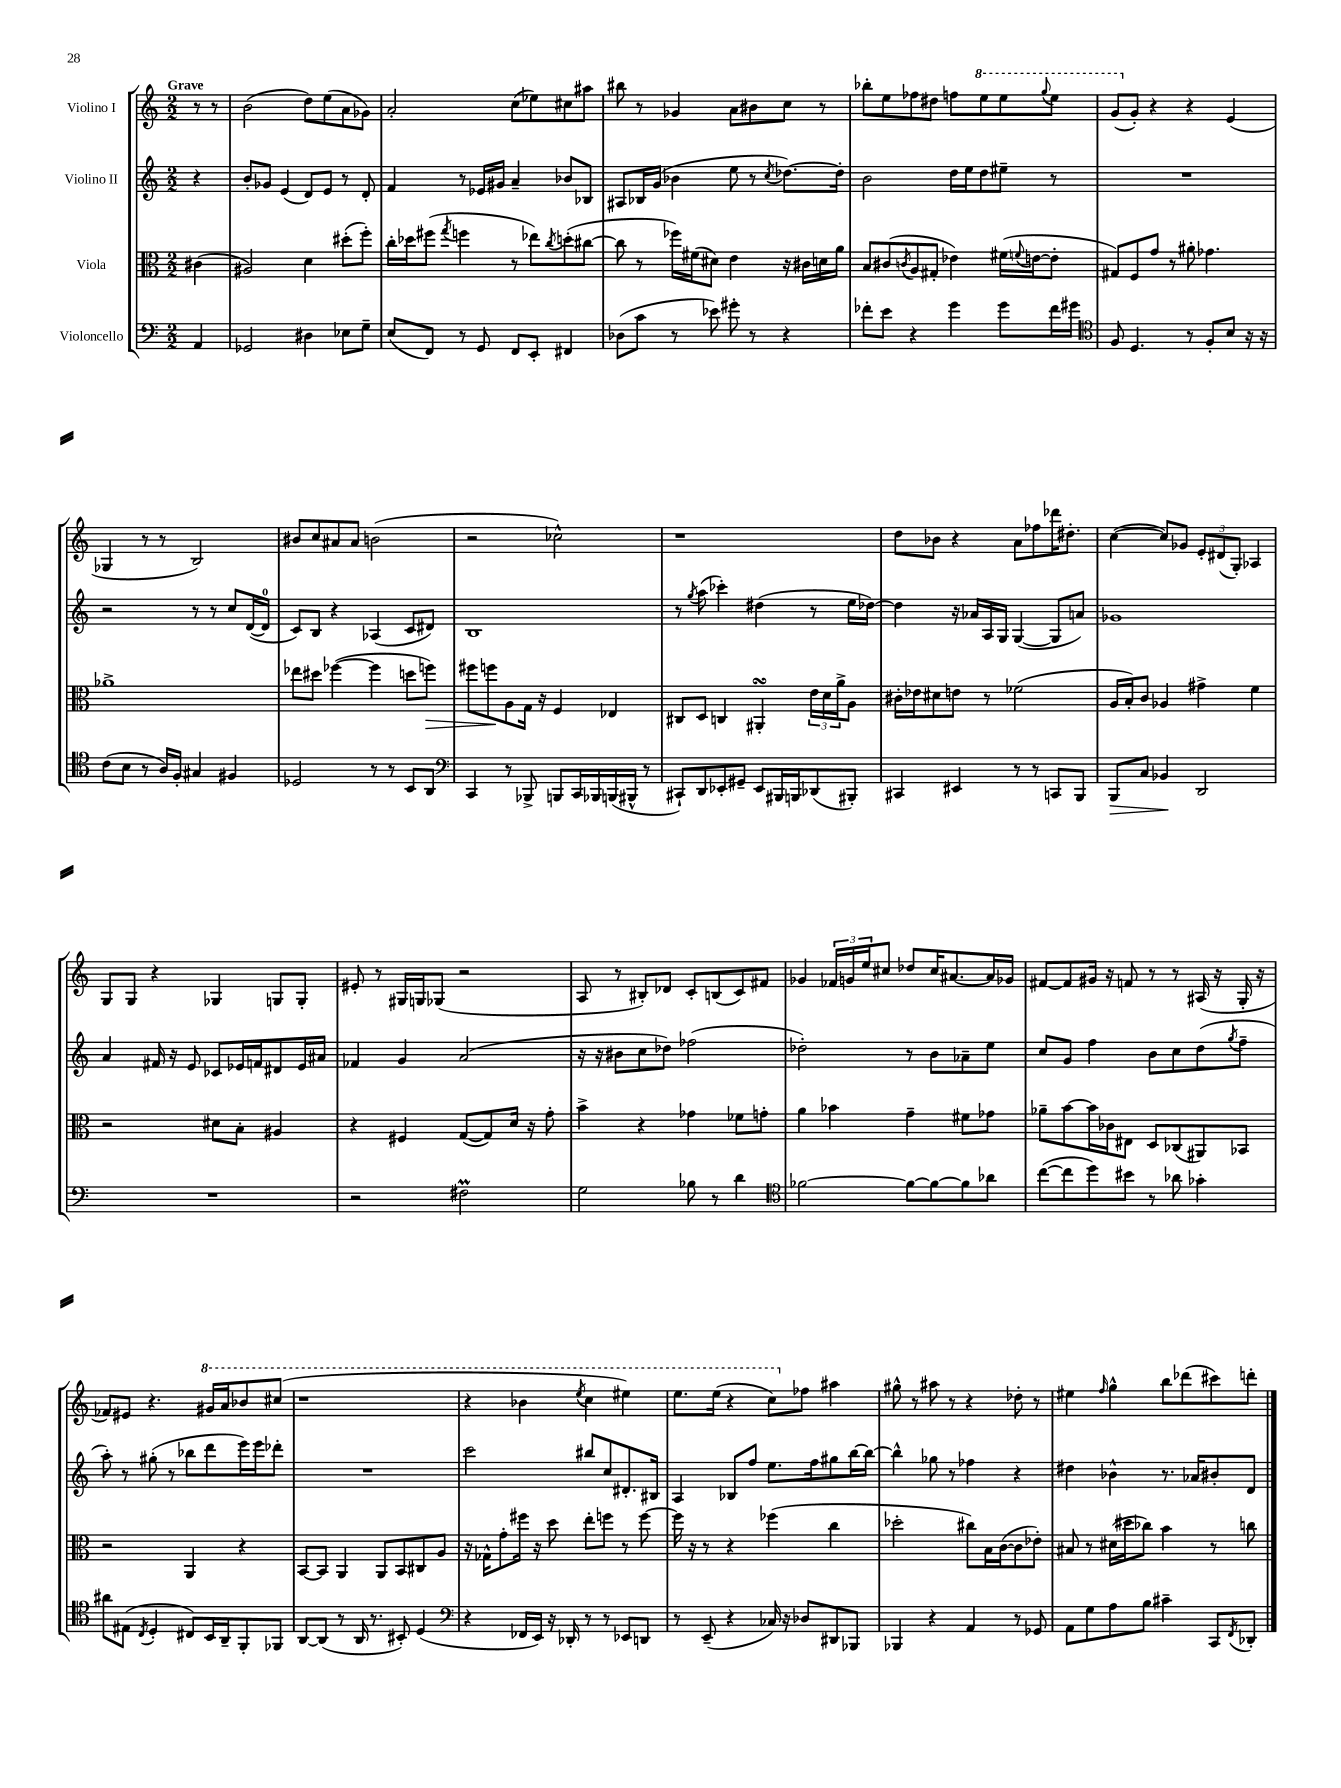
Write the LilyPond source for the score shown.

<<
\new StaffGroup <<
\new Staff = "s0" \with { instrumentName = "Violino I" } {
    \clef treble \key c \major \numericTimeSignature \time 2/2 \partial 4 \tempo "Grave"
    r8 r8 |
    b'2( d''8) e''8( a'8 ges'8) |
    a'2-. c''8( ees''8) cis''8 ais''8 |
    bis''8 r8 ges'4 a'8 bis'8 c''8 r8 |
    bes''8-. e''8 fes''8 dis''8 f''8 \ottava #1 e'''8 e'''8 \appoggiatura { g'''8 } e'''8 |
    g''8( \ottava #0 g'8-.) r4 r4 e'4( |
    ges4 r8 r8 b2) |
    bis'8 c''8 ais'8 ais'8 b'2( |
    r2 ces''2-^) |
    r1 |
    d''8 bes'8 r4 a'8 fes''8 des'''16 dis''8.-. |
    c''4~( c''8) ges'8 \tuplet 3/2 { e'8-. dis'8( g8-.) } aes4 |
    g8 g8 r4 ges4 g8 g8-. |
    eis'8-. r8 gis16 g16 ges8( r2 |
    a8 r8 bis8-.) des'8 c'8-. b8( c'8) fis'8 |
    ges'4 \tuplet 3/2 { fes'16 g'16 e''16 } cis''8 des''8 cis''16 ais'8.~ ais'16 ges'16 |
    fis'8~ fis'8 gis'16 r16 f'8 r8 r8 ais16( r16 g16-. r16 |
    fes'8) eis'8 r4. \ottava #1 gis''16 a''16 bes''8 cis'''8( |
    r1 |
    r4 bes''4 \acciaccatura { e'''8 } c'''4 eis'''4) |
    e'''8. e'''16( r4 c'''8) \ottava #0 fes''8 ais''4 |
    gis''8-^ r8 ais''8 r8 r4 des''8-. r8 |
    eis''4 \grace { f''16 } g''4-^ b''8 des'''8( cis'''8) d'''8-. \bar "|." |
}
\new Staff = "s1" \with { instrumentName = "Violino II" } {
    \clef treble \key c \major \numericTimeSignature \time 2/2 \partial 4
    r4 |
    b'8-. ges'8 e'4( d'8) e'8 r8 d'8-. |
    f'4 r8 ees'16 gis'16 a'4-- bes'8 bes8 |
    ais8 bes16 g'16( bes'4 e''8 r8 \acciaccatura { c''8 } des''8.~) des''16-. |
    b'2 d''16 e''16 d''8 eis''8-- r8 |
    R1 |
    r2 r8 r8 c''8 d'16~( d'16-0 |
    c'8) b8 r4 aes4( c'8 dis'8) |
    b1 |
    r8 \acciaccatura { g''8 } a''8( ces'''4-.) dis''4( r8 e''16 des''16~) |
    des''4 r16 aes'16 a16 g16 g4~( g8 a'8) |
    ges'1 |
    a'4 fis'16 r16 e'8 ces'8 ees'16 f'16 dis'8 ees'16 ais'16 |
    fes'4 g'4 a'2( |
    r16 r16 bis'8 c''8 des''8) fes''2( |
    des''2-.) r8 b'8 aes'8-- e''8 |
    c''8 g'8 f''4 b'8 c''8 d''8( \acciaccatura { g''8 } f''8-- |
    a''8-.) r8 gis''8-.( r8 bes''8 d'''8 e'''16) e'''16 des'''8-. |
    R1 |
    c'''2 bis''8 c''8 dis'8.-. bis16 |
    a4 bes8 f''8 e''8. f''16 gis''8 b''16~ b''16~ |
    b''4-^ ges''8 r8 fes''4 r4 |
    dis''4 bes'4-^ r8. aes'16 bis'8-. d'8 \bar "|." |
}
\new Staff = "s2" \with { instrumentName = "Viola" } {
    \clef alto \key c \major \numericTimeSignature \time 2/2 \partial 4
    cis'4( |
    ais2) d'4 dis''8-.( f''8-.) |
    c''16-. des''16 fis''8( \acciaccatura { g''8 } f''4 r8 ees''8) \acciaccatura { c''8 } d''8-.( cis''8~ |
    cis''8 r8 fes''16) fis'16( dis'8) e'4 r16 cis'16 d'16 a'16 |
    b8 cis'8( \acciaccatura { c'8 } a8 gis8-. ees'4) fis'16( \appoggiatura { f'8 } e'16~ e'8-. |
    gis8) f8 g'8 r8 ais'8-. ges'4. |
    aes'1-> |
    ees''8 dis''8 fes''4~( fes''4 d''8 f''8\>) |
    fis''8 f''8\! a8 g16 r16 f4 ees4 |
    cis8 d8 c4 ais,4-.\turn \tuplet 3/2 { e'16 d'16 a'16-> } a8 |
    cis'16-. ees'16 dis'8 e'8 r8 fes'2( |
    a16 b16-.) c'8 aes4 gis'4-> f'4 |
    r2 dis'8 b8-. ais4 |
    r4 fis4 g8~( g8) d'16 r16 g'8-. |
    b'4-> r4 ges'4 fes'8 g'8-. |
    a'4 bes'4 g'4-- fis'8 ges'8 |
    aes'8-- b'8~ b'16 ces'16 eis8 d8 ces8( ais,8) bes,8 |
    r2 a,4 r4 |
    b,8~ b,8 a,4 a,8 b,8 cis8 a8 |
    r16 ges16-^ g'8-. fis''16 r16 d''8 e''8-. f''8 r8 f''8~ |
    f''16 r16 r8 r4 fes''4( c''4 |
    des''2-. cis''8) b16 c'16~( c'8 ees'8-.) |
    bis8 r8 dis'16( dis''16 ces''8) b'4 r8 c''8 \bar "|." |
}
\new Staff = "s3" \with { instrumentName = "Violoncello" } {
    \clef bass \key c \major \numericTimeSignature \time 2/2 \partial 4
    a,4 |
    ges,2 dis4 ees8 g8-- |
    e8( f,8) r8 g,8 f,8 e,8-. fis,4 |
    des8( c'8 r8 ees'8) gis'8-. r8 r4 |
    fes'8-. e'8 r4 g'4 g'8 fes'16 gis'16 |
    \clef tenor f8 d4. r8 f8-. b8 r16 r16 |
    c'8( b8 r8 a16) f16-. gis4 fis4 |
    des2 r8 r8 b,8 a,8 |
    \clef bass c,4 r8 bes,,8-> b,,8 c,16 bes,,16 b,,16( bis,,16-^ r8 |
    cis,8-!) d,8 ees,8-. gis,8-- ees,8 bis,,16 b,,16 des,8( bis,,8-.) |
    cis,4 eis,4 r8 r8 c,8 b,,8 |
    b,,8\> c8 bes,4\! d,2 |
    R1 |
    r2 fis2\prall |
    g2 bes8 r8 d'4 |
    \clef tenor fes'2~ fes'8~ fes'8~ fes'8 aes'8 |
    c''8~( c''8 d''8) bis'8 r8 aes'8 ges'4-. |
    ais'8 eis8( \acciaccatura { c8 } d4-. cis8) b,16 a,16-- f,8-. fes,8 |
    a,8~ a,8( r8 a,16 r8. bis,8-.) d4( |
    \clef bass r4 fes,16 e,16) r16 des,16-. r8 r8 ees,8 d,8 |
    r8 e,8--( r4 ces16) r16 des8 dis,8 bes,,8 |
    bes,,4 r4 a,4 r8 ges,8 |
    a,8 g8 a8 b8 cis'4-- c,8 \acciaccatura { f,8 } des,8-. \bar "|." |
}
>>
>>
\layout { \context { \Score \remove "Bar_number_engraver" } }
